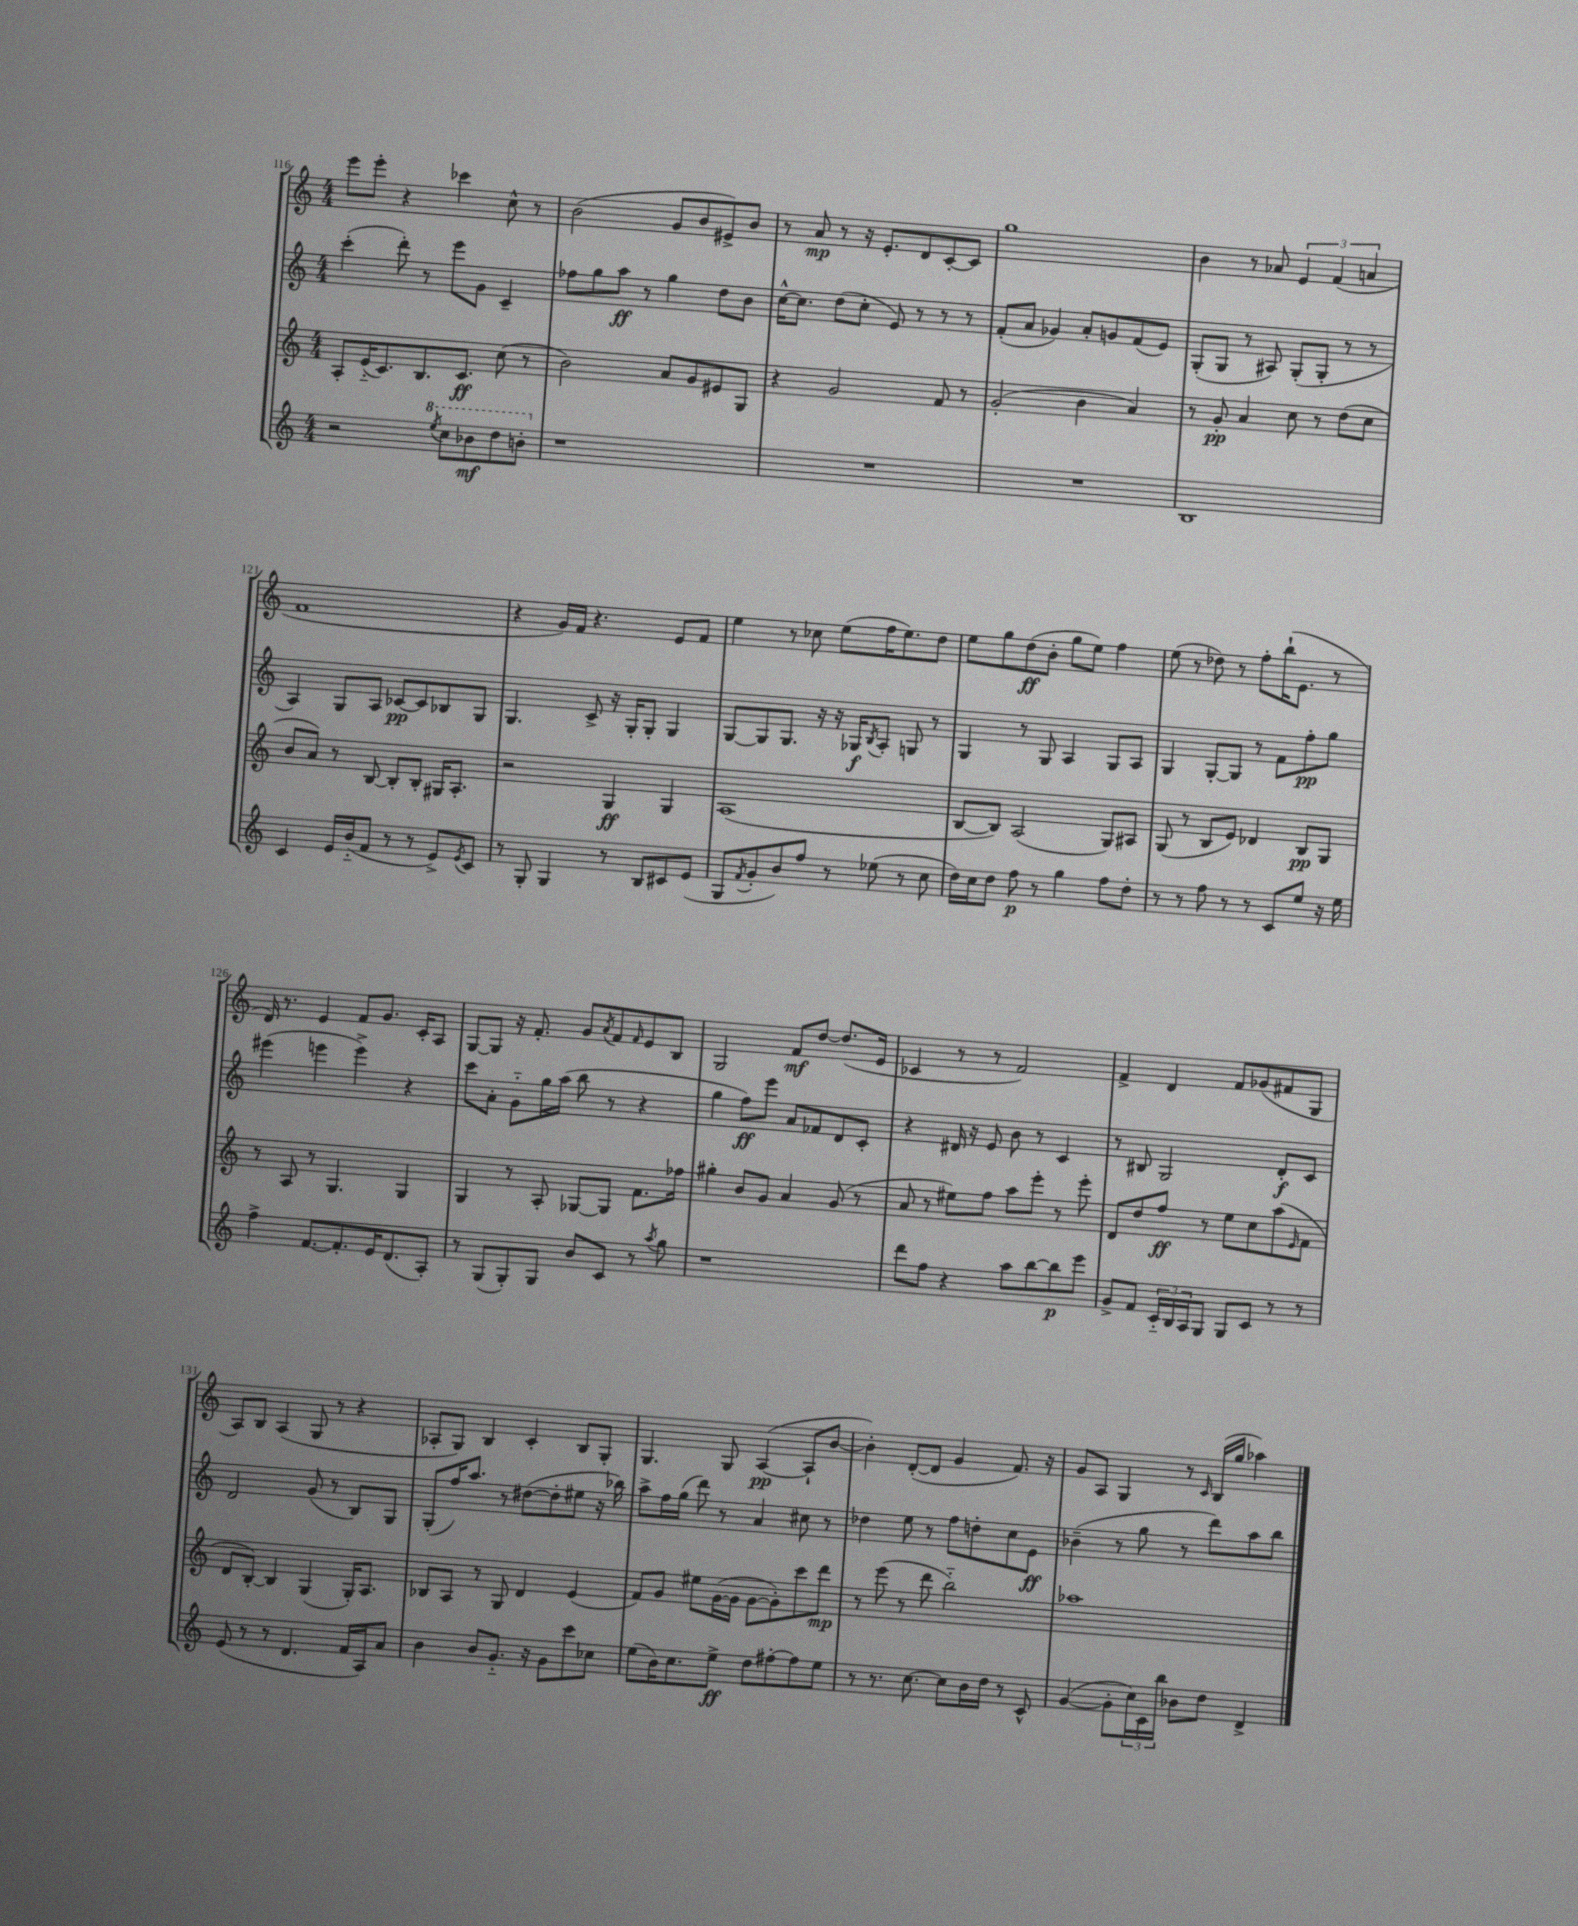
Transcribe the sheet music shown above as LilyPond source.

<<
\new StaffGroup <<
\new Staff = "s0" {
    \clef treble \key c \major \numericTimeSignature \time 4/4
    e'''8 e'''8-. r4 ces'''4 c''8-^ r8 |
    b'2( g'8 b'8 eis'8->) b'8 |
    r8 a'8\mp r8 r16 e'8.-. d'8 c'8~-. c'8 |
    g''1 |
    b'4 r8 aes'8 \tuplet 3/2 { e'4 f'4( a'4 } |
    f'1 |
    r4 g'16) f'16 r4. e'8 f'8 |
    e''4 r8 ces''8 e''8( f''16 e''8.) d''8 |
    e''8 g''8 d''8\ff( b'8-. g''8 e''8) f''4 |
    e''8( r8 des''8) r8 f''8-. b''16-!( e'8. r8 |
    d'16) r8. e'4 f'8 g'8. c'16-. a8 |
    g8~ g8 r16 f'8.-. g'8 \acciaccatura { a'8 } f'8 \grace { f'16 } e'8 b8 |
    g2 f'8\mf d''8~ d''8.( e'16 |
    ces'4 r8 r8 f'2) |
    f'4-> d'4 f'8 ges'8( fis'8 g8 |
    a8) b8 a4( g8 r8 r4 |
    aes8-. g8) b4 c'4-. b8 g8-. |
    g4. g8 a4~\pp( a8-! b'8~ |
    b'4-.) d'8~-.( d'8 g'4 f'8.) r16 |
    g'8 a8 g4 r8 \grace { c'16 } b16( g''16 aes''4) \bar "|." |
}
\new Staff = "s1" {
    \clef treble \key c \major \numericTimeSignature \time 4/4
    c'''4-.( d'''8-.) r8 e'''8 g'8 c'4-- |
    fes''8 g''8 a''8\ff r8 g''4 d''8 b'8 |
    c''16~-^ c''8. d''8( c''8-. e'8) r8 r8 r8 |
    f'8-.( a'8 ges'4) a'8-. g'8 f'8( e'8) |
    g8-.( g8 r8 ais8) g8-.( g8-. r8 r8 |
    a4) g8 a8 ces'8~\pp ces'8 bes8 g8 |
    g4. c'8-> r16 g16-. g8-. g4 |
    g8~ g8 g8. r16 r16 ges16\f \acciaccatura { b8 } a8-. g8 r8 |
    g4 r8 g8 a4 g8 a8 |
    g4 g8~-. g8 r8 f'8 f''8-.\pp g''8 |
    eis'''4( e'''4 e'''4->) r4 |
    c'''8 a'8-. g'8-_ g''16 a''16( b''8 r8 r4 |
    g''4 f''8\ff) e'''8 a'8 fes'8 d'8 c'8-. |
    r4 dis'16 r16 e'8 b'8 r8 c'4 |
    r8 bis8 g2 d'8-.\f c'8 |
    d'2 g'8( r8 b8) g8 |
    g8-.( f''16) a''8. r8 dis''8~( dis''8-. eis''8 r16 bes''16) |
    a''8-> f''16 g''16( d'''8) r8 a'4 cis''8 r8 |
    des''4 e''8 r8 f''8 d''8-. c''8 e'8\ff |
    bes'4--( r8 g''8 r8 d'''8) a''8 b''8 \bar "|." |
}
\new Staff = "s2" {
    \clef treble \key c \major \numericTimeSignature \time 4/4
    a8-. e'16-_( c'8.) b8. c'8.\ff c''8( r8 |
    b'2) a'8 g'8 eis'8 g8 |
    r4 g'2 f'8 r8 |
    g'2-.( b'4 a'4) |
    r8 g'8-.\pp a'4 c''8 r8 d''8( c''8 |
    b'8 a'8) r8 b8~ b8-. b8-. gis16 a8.-. |
    r2 g4\ff g4 |
    a1( |
    b8~ b8) a2( g8) ais8 |
    g8( r8 b8 e'8) des'4 b8\pp g8 |
    r8 a8 r8 g4. g4 |
    g4 r8 a8-. ges8~ ges8 f'8. fes''16 |
    gis''4-. b'8 g'8 a'4 g'8( r8 |
    a'8 r8 eis''8) f''8 a''8 e'''8-. r8 e'''8-. |
    d'8 d''8 f''8\ff r8 e''8 c''8 a''8( \grace { e'16 } f'8 |
    d'8 b8~-.) b4 g4( g16-.) a8. |
    bes8 a8 r8 g8 d'4 e'4( |
    f'8) g'8 eis''8 g'16~( g'16 g'8~ g'8-.) c'''8 d'''8\mp |
    r8 e'''8( r8 d'''8 b''2-_) |
    aes''1 \bar "|." |
}
\new Staff = "s3" {
    \clef treble \key c \major \numericTimeSignature \time 4/4
    r2 \ottava #1 \acciaccatura { e'''8 } c'''8 bes''8\mf d'''8 b''8-. \ottava #0 |
    r1 |
    R1 |
    R1 |
    b1 |
    c'4 e'16 b'16-_( f'8 r8 r8 e'8->) \acciaccatura { e'8 } c'8 |
    r8 g8-. g4 r8 b8 cis'8 e'8( |
    g8 \acciaccatura { f'8 } g'8-. b'8) f''8 r8 ees''8( r8 c''8 |
    d''16) c''16 d''8 f''8\p r8 g''4 f''8 d''8-. |
    r8 r8 f''8 r8 r8 c'8 e''8 r16 e''16 |
    f''4-> f'8.~ f'8.-. e'16 d'8.( a8-.) |
    r8 g8( g8-.) g8 b'8 c'8 r8 \acciaccatura { a''8 } g''8 |
    r1 |
    d'''8 f''8 r4 a''8 b''8~ b''8\p e'''8 |
    g'8-> f'8 \tuplet 3/2 { c'16-_ b16 a16 } g8 g8 c'8 r8 r8 |
    e'8( r8 r8 d'4. f'16 a16) a'8 |
    b'4 b'8 g'8.-_ r16 g'8 c'''8 ces''8 |
    e''8( b'16) c''8. e''8->\ff d''8 fis''8~-. fis''8 e''8 |
    r8 r8. c''8.~ c''8 b'16 d''16 r8 c'8-^ |
    g'4~( g'8-. \tuplet 3/2 { c''16) c'16 b''16 } bes'8 d''8 d'4-> \bar "|." |
}
>>
>>
\layout { \context { \Score currentBarNumber = #116 } }
